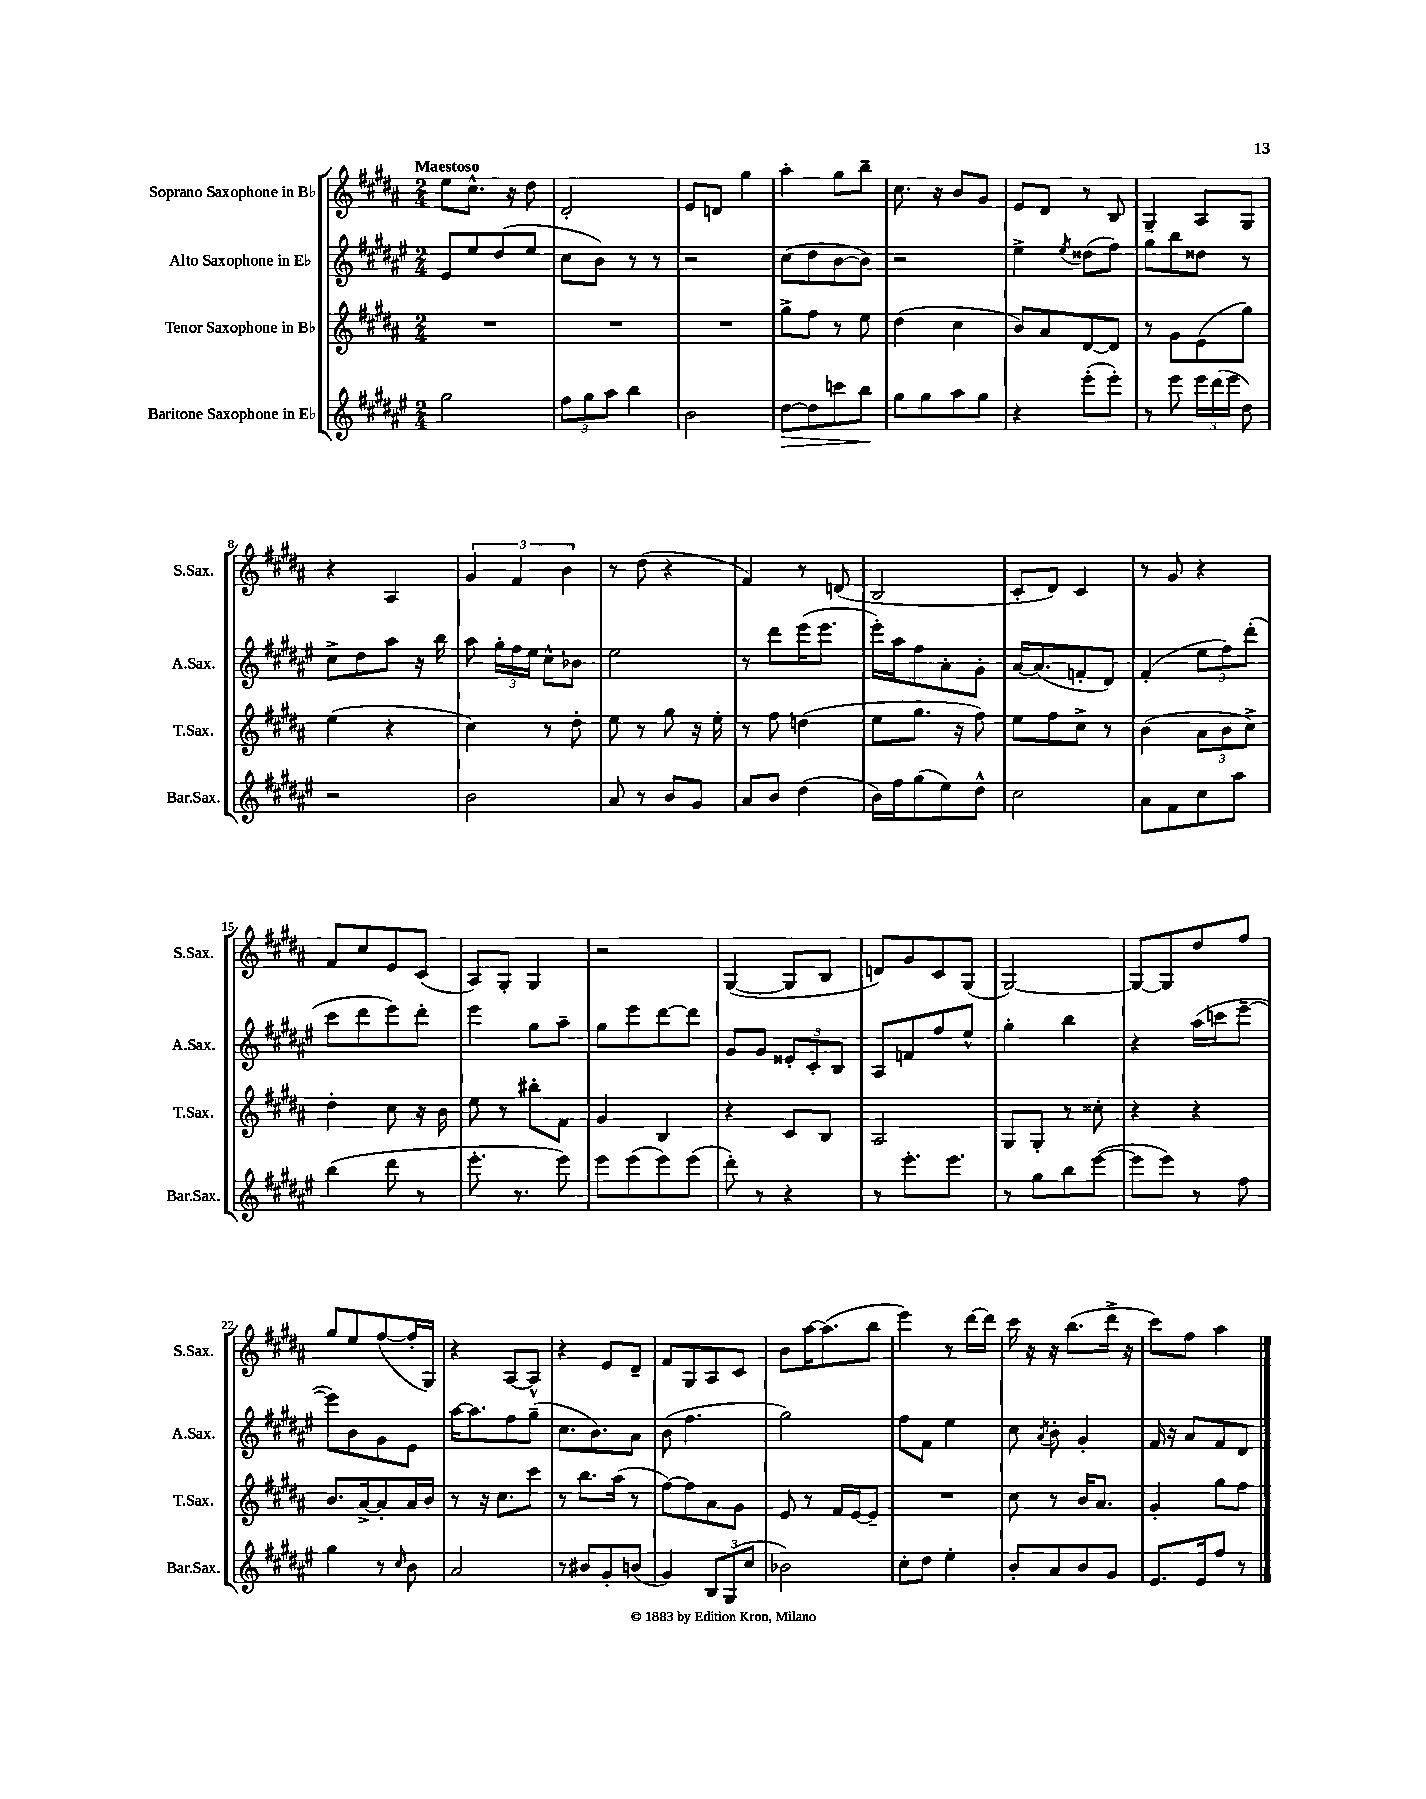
<<
\new StaffGroup <<
\new Staff = "s0" \with { instrumentName = "Soprano Saxophone in Bb" shortInstrumentName = "S.Sax." } {
    \clef treble \key b \major \numericTimeSignature \time 2/4 \tempo "Maestoso"
    \autoBeamOff e''8[ cis''8.]-^ r16 dis''8 |
    dis'2-. |
    e'8[ d'8] gis''4 |
    ais''4-. gis''8[ b''8]-- |
    cis''8. r16 b'8[ gis'8] |
    e'8[ dis'8] r8 b8 |
    gis4-- ais8[ gis8] |
    r4 ais4 |
    \tuplet 3/2 { gis'4 fis'4 b'4 } |
    r8 dis''8( r4 |
    fis'4) r8 d'8( |
    b2 |
    cis'8[-. dis'8]) cis'4 |
    r8 gis'8 r4 |
    fis'8[ cis''8 e'8 cis'8]( |
    ais8[) gis8]-. gis4 |
    r2 |
    gis4~( gis8[ b8] |
    d'8[) gis'8 cis'8 gis8]( |
    gis2~) |
    gis8[~ gis8 dis''8 fis''8] |
    gis''8[ e''8 fis''8~( fis''16-. gis16]) |
    r4 ais8[~ ais8]-^ |
    r4 e'8[ dis'8]-- |
    fis'8[ gis8 ais8 cis'8] |
    b'8[ ais''16~ ais''8.( b''8] |
    e'''4) r8 dis'''16[~ dis'''16] |
    cis'''16 r16 r16 b''8.[( dis'''16]-> r16 |
    cis'''8[) fis''8] ais''4 \bar "|." |
}
\new Staff = "s1" \with { instrumentName = "Alto Saxophone in Eb" shortInstrumentName = "A.Sax." } {
    \clef treble \key fis \major \numericTimeSignature \time 2/4
    \autoBeamOff eis'8[ eis''8 dis''8( eis''8] |
    cis''8[ b'8]) r8 r8 |
    r2 |
    cis''8[( dis''8 b'8~ b'8]) |
    r2 |
    eis''4-> \acciaccatura { eis''8 } disis''8[( fis''8]) |
    gis''8[ b''8 disis''8] r8 |
    cis''8[-> dis''8 ais''8] r16 b''16 |
    ais''8 \tuplet 3/2 { gis''16[-. fis''16 eis''16] } cis''8[-^ bes'8] |
    eis''2 |
    r8 dis'''8[ eis'''16( eis'''8.] |
    eis'''16[-.) ais''16 fis''8 ais'8-. gis'8]-. |
    ais'16[~ ais'8.( f'8-. dis'8]) |
    fis'4-.( \tuplet 3/2 { eis''8[ fis''8) dis'''8]-.( } |
    cis'''8[ dis'''8 eis'''8) dis'''8]-. |
    eis'''4 gis''8[ ais''8]-- |
    gis''8[ eis'''8 dis'''8~ dis'''8] |
    gis'8[ gis'8] \tuplet 3/2 { eisis'8[-. cis'8-. b8] } |
    ais8[ f'8 fis''8 eis''8]-^ |
    gis''4-. b''4 |
    r4 ais''16[( c'''16 eis'''8]~-- |
    eis'''8[) b'8 gis'8 eis'8] |
    ais''16[~ ais''8. fis''8 gis''8]--( |
    cis''8.[ b'8.) ais'8] |
    b'8( fis''4. |
    gis''2) |
    fis''8[ fis'8] eis''4 |
    cis''8 \acciaccatura { ais'8 } b'8-. gis'4-. |
    fis'16 r16 ais'8[ fis'8 dis'8] \bar "|." |
}
\new Staff = "s2" \with { instrumentName = "Tenor Saxophone in Bb" shortInstrumentName = "T.Sax." } {
    \clef treble \key b \major \numericTimeSignature \time 2/4
    \autoBeamOff R2 |
    R2 |
    R2 |
    gis''8[-> fis''8] r8 e''8 |
    dis''4( cis''4 |
    b'8[) ais'8 dis'8~ dis'8] |
    r8 gis'8[ e'8( gis''8]) |
    e''4( r4 |
    cis''4) r8 dis''8-. |
    e''8 r8 gis''8 r16 e''16-. |
    r8 fis''8 d''4( |
    e''8[ gis''8.] r16 fis''8) |
    e''8[ fis''8 cis''8]-> r8 |
    b'4( \tuplet 3/2 { ais'8[ b'8 cis''8]->) } |
    dis''4-. cis''8 r16 b'16 |
    e''8 r8 bis''8[-. fis'8] |
    gis'4 b4 |
    r4 cis'8[ b8] |
    ais2 |
    gis8[ gis8]-. r8 cisis''8-. |
    r4 r4 |
    b'8.[ ais'16~-> ais'8-. ais'16 b'16] |
    r8 r16 cis''8.[ cis'''8] |
    r8 b''8.[ ais''16]( r8 |
    fis''8[~) fis''8 ais'8 gis'8] |
    e'8 r8 fis'16[ e'16~ e'8]-- |
    R2 |
    cis''8 r8 b'16[ ais'8.] |
    gis'4-. gis''8[ fis''8] \bar "|." |
}
\new Staff = "s3" \with { instrumentName = "Baritone Saxophone in Eb" shortInstrumentName = "Bar.Sax." } {
    \clef treble \key fis \major \numericTimeSignature \time 2/4
    \autoBeamOff gis''2 |
    \tuplet 3/2 { fis''8[ gis''8 ais''8] } b''4 |
    b'2 |
    dis''8[~\> dis''8 c'''8 b''8]\! |
    gis''8[ gis''8 ais''8 gis''8] |
    r4 eis'''8[-.( eis'''8]-.) |
    r8 eis'''8 \tuplet 3/2 { eis'''16[ dis'''16( eis'''16] } dis''8) |
    r2 |
    b'2 |
    ais'8 r8 b'8[ gis'8] |
    ais'8[ b'8] dis''4( |
    b'16[) fis''16 gis''8( eis''8) dis''8]-^ |
    cis''2 |
    ais'8[ fis'8 cis''8 ais''8] |
    b''4( dis'''8 r8 |
    eis'''8.-. r8. eis'''8) |
    eis'''8[ eis'''8( eis'''8) eis'''8]( |
    dis'''8-.) r8 r4 |
    r8 eis'''8.[-. eis'''8.] |
    r8 gis''8[ b''8 eis'''8]~( |
    eis'''8[ eis'''8]) r8 fis''8 |
    gis''4 r8 \grace { cis''16 } b'8 |
    ais'2 |
    r8 bis'8[ gis'8-. b'8]( |
    gis'4) \tuplet 3/2 { b8[ gis8( cis''8] } |
    bes'2) |
    cis''8[-. dis''8] eis''4-. |
    b'8[-. ais'8 b'8 gis'8] |
    eis'8.[ eis'16 fis''8] r8 \bar "|." |
}
>>
>>
